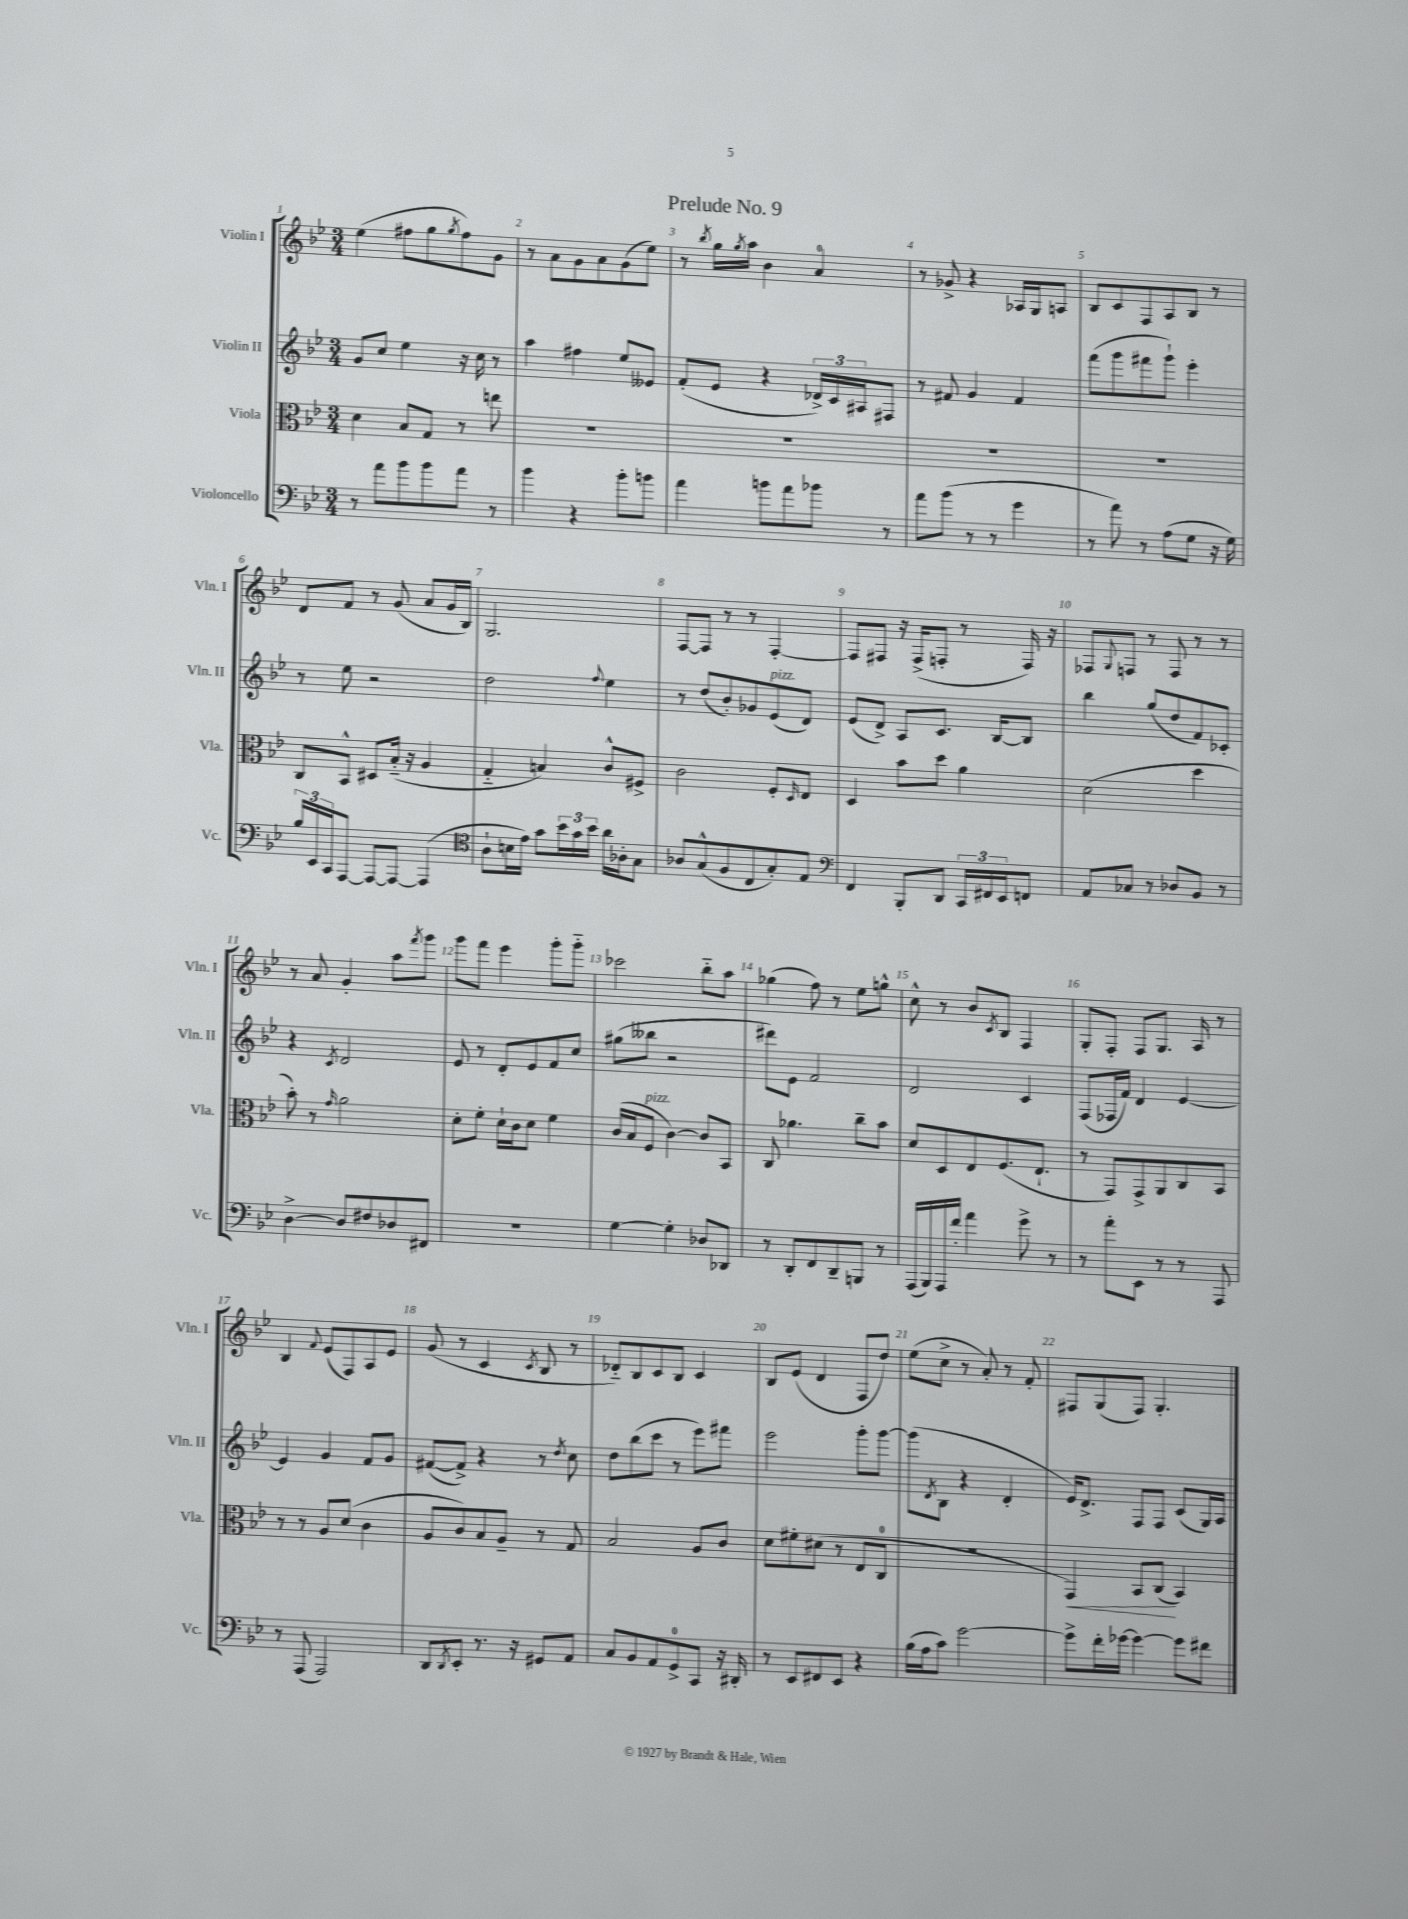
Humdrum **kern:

**kern	**kern	**kern	**kern
*staff4	*staff3	*staff2	*staff1
*clefF4	*clefC3	*clefG2	*clefG2
*k[b-e-]	*k[b-e-]	*k[b-e-]	*k[b-e-]
*M3/4	*M3/4	*M3/4	*M3/4
8r	4d	8g	(4ee-
8a	.	8cc	.
8b-	8B-	4ee-	8ff#
8b-	8G	.	8gg
.	.	.	8qgg
8a	8r	16r	8ff#)
.	.	16cc	.
8r	8ee	8r	8g
=	=	=	=
4b-	2.r	4aa	8r
.	.	.	8a
4r	.	4ff#	8g
.	.	.	8a
8b-'	.	8ee-	(8g
8b	.	8e--	8ee-)
=	=	=	=
4a	2.r	(8f'	8r
.	.	.	8qbb-
.	.	8e-	16gg
.	.	.	8qgg
.	.	.	16aa
8b	.	4r	4b-
8a	.	.	.
8b-	.	24d-^)	4a
.	.	24c	.
.	.	24A#	.
8r	.	8F#	.
=	=	=	=
8a	2.r	8r	8r
(8b-	.	8f#	8g-^
8r	.	4g	4r
8r	.	.	.
4g	.	4f#	16A-
.	.	.	16G
.	.	.	8A
=	=	=	=
8r	2.r	(8fff	8B-
8a)	.	8ggg	8c
8r	.	8fff#	8F
(8A	.	8ggg`)	8A
8G	.	4eee-'	8B-
16r	.	.	8r
16G)	.	.	.
=	=	=	=
24B-	8C	8r	8d
24EE-	.	.	.
24CC	.	.	.
[8AAA	8BB-^^	8ee-	8f
8AAA_	8D#	2r	8r
8AAA_	(16B-'~	.	(8g
.	16r	.	.
(4AAA]	4A	.	8a
.	.	.	16g
.	.	.	16B-)
=	=	=	=
*clefC4	*	*	*
8A`	4G'~	2dd	2.G
16B	.	.	.
16e-)	.	.	.
8g	4B)	.	.
24b-	.	.	.
24g	.	.	.
24b-	.	.	.
.	.	8qqff	.
16a	8c^^	4ee-	.
16A-'	.	.	.
8G	8F#^	.	.
=	=	=	=
8A-	2c	8r	[8F
(8G^^	.	(8dd	8F]
8F	.	8b-')	8r
8C	.	8g-	8r
8G')	8F'	(8e-	[4F'
.	16qqD	.	.
8E-	8E-	8d)	.
=	=	=	=
*clefF4	*	*	*
4FF	4D	(8e-	8F]
.	.	8d^)	8F#
8BBB-'	8b-	8A	16r
.	.	.	(16F#^
8DD	8dd	8.c	8F'
24CC	4a	.	8r
24FF#	.	.	.
.	.	[16B-	.
24EE-	.	.	.
8FF	.	8B-]	16F)
.	.	.	16r
=	=	=	=
8AA	(2d	4bb-	8F-
.	.	.	8qqG
8C-	.	.	8F
8r	.	(8gg	8r
8D-	.	8dd	8F
8BB-	4dd	8f)	8r
8r	.	8c-'	8r
=	=	=	=
[4D^	8b-')	4r	8r
.	8r	.	8a
.	16qqg	8qc	.
8D]	2a	2d	4g'
8F#	.	.	.
8D-	.	.	8aa
.	.	.	8qfff
8FF#	.	.	8ggg
=	=	=	=
2.r	8d'	8e-	8ggg
.	8f'	8r	8fff
.	16d`	8d'	4eee-
.	16c	.	.
.	8d	8e-	.
.	4f	8f	8ggg'
.	.	8cc	8ggg'~
=	=	=	=
[4G	(16c	(8gg#	2ccc-
.	16B-	.	.
.	8F	8bb--	.
4G']	[4c)	2r	.
8D-	8c]	.	8bb-'~
8DD-	8BB-	.	8aa
=	=	=	=
8r	8C	8ddd#)	(4gg-
8DD'	4.a-	8e-	.
8FF	.	2f	8ff)
8DD~	.	.	8r
8BBB	8cc~	.	8ee-
8r	8b-	.	8gg^^
=	=	=	=
(16AAA	8d	2d	8cc^^
16BBB-)	.	.	.
16AAA	8D	.	8r
16f'	.	.	.
4a	8E-	.	8b-
.	.	.	8qc
.	(8.F	.	8B-
8g^	.	4c	4F
.	8.E-`	.	.
8r	.	.	.
=	=	=	=
8r	8r	(8F	8G'
8a'	8GG)	16F-	8F'
.	.	16f)	.
8EE-	8GG^	4d	8F
8r	8AA	.	8.G
8r	8C	[4e-	.
.	.	.	16A
8AAA	8BB-	.	8r
=	=	=	=
8r	8r	4e-]	4B-
(8AAA	8r	.	.
.	.	.	8qqf
2AAA)	8A	4g	(8e-
.	(8d	.	8F)
.	4c	8f	8A
.	.	8g	8e-
=	=	=	=
8DD	8A	([8f#	(8g
8qDD	.	.	.
8EE-'	8c)	8f#^])	8r
8.r	8B-	4r	4c
.	8A~	.	.
16r	.	.	.
.	.	.	8qc
8GG#	8r	8r	8B-
.	.	8qdd	.
8AA	8G	8cc	8r
=	=	=	=
8C	2B-	8dd	8d-'~)
8BB-	.	(8bb-	8B-
8AA	.	8ccc	8c
8GG^	.	8r	8B-
8CC	8A	8eee-)	4c
16r	8c	8fff#	.
16DD#'	.	.	.
=	=	=	=
8r	8d	2eee-	8B-
8EE-	8f#'	.	(8e-
8FF#	(8d#	.	4d
8EE-	8r	.	.
4r	8E-	8ggg'	8F
.	8C	[8ggg	8dd)
=	=	=	=
(16B-	2.r	(8ggg]	(8ee-
16A	.	.	.
.	.	8qd	.
8c)	.	8B-	8cc^
[2g	.	4r	8r
.	.	.	8a')
.	.	4d'	8r
.	.	.	8f'
=	=	=	=
8g^]	4GG)	16e-)	8F#
.	.	8.d^	.
16f'	.	.	(8G
[16g-	.	.	.
4g-_	8BB-	8F	8F#)
.	(8C	8F	4.G'
8g-]	4BB-)	(8c	.
8f#	.	16G)	.
.	.	16A	.
==	==	==	==
*-	*-	*-	*-
